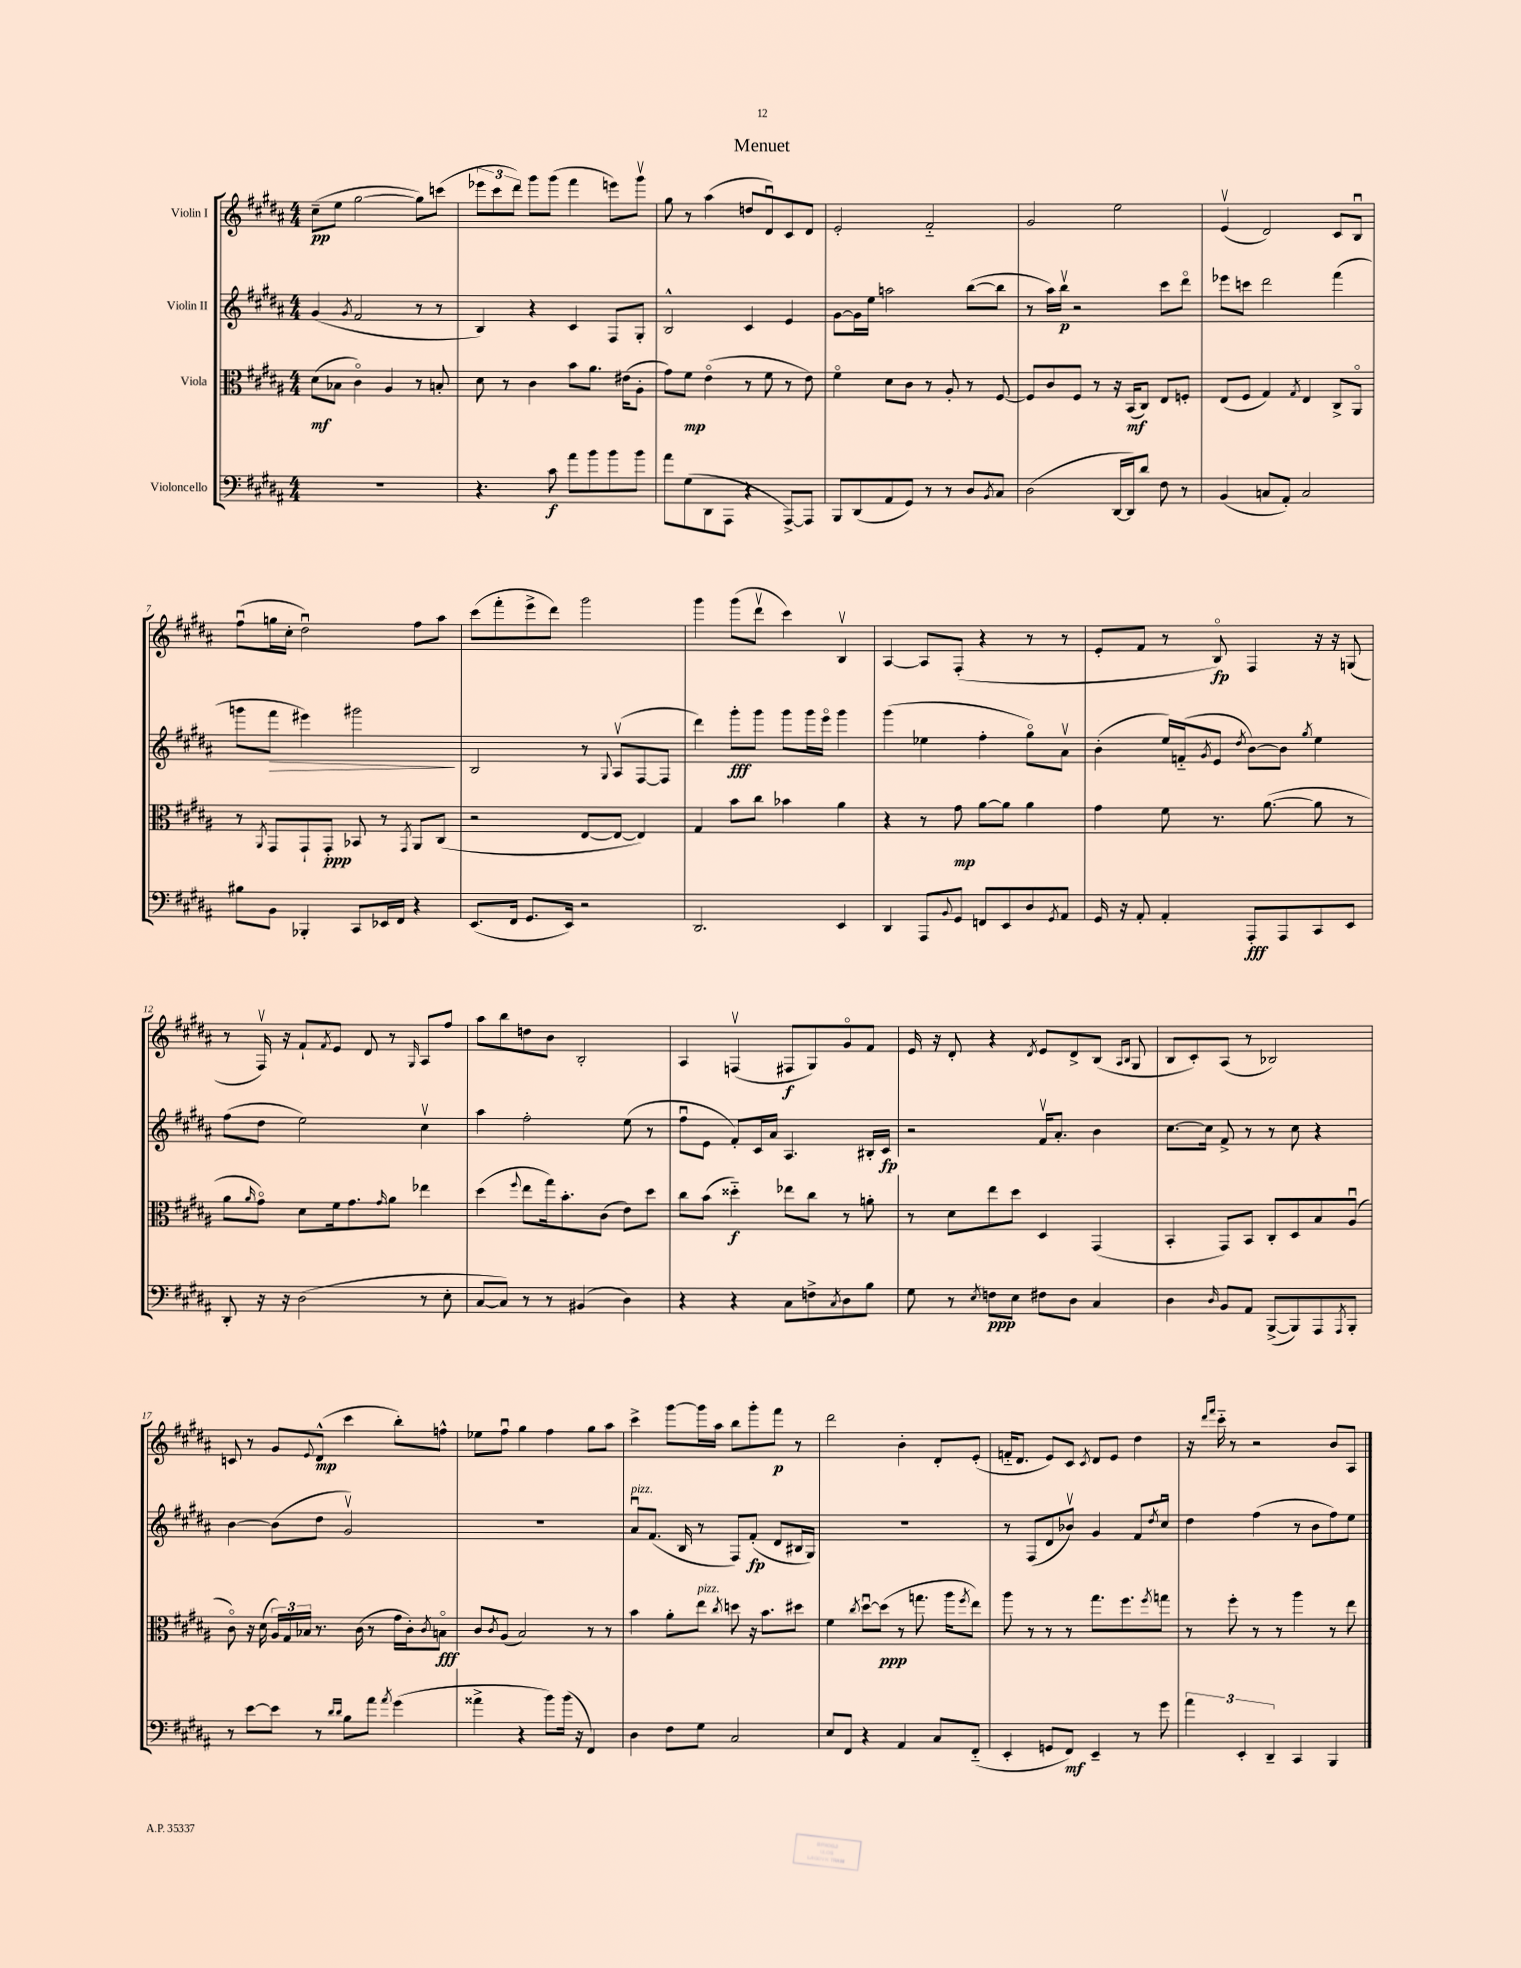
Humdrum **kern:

**kern	**kern	**kern	**kern
*staff4	*staff3	*staff2	*staff1
*clefF4	*clefC3	*clefG2	*clefG2
*k[f#c#g#d#a#]	*k[f#c#g#d#a#]	*k[f#c#g#d#a#]	*k[f#c#g#d#a#]
*M4/4	*M4/4	*M4/4	*M4/4
1r	(8d#	(4g#	(8cc#~
.	8B-	.	8ee
.	.	8qg#	.
.	4c#o)	2f#	[2gg#
.	4A#	.	.
.	8r	8r	8gg#])
.	8B'	8r	(8ccc
=	=	=	=
4.r	8d#	4B)	12eee-
.	.	.	12ccc#
.	8r	.	.
.	.	.	12ddd#)
.	4c#	4r	8ggg#
8c#	.	.	(8ggg#
8a#	8b	4c#	4fff#
8b	8.a#	.	.
8b	.	8F#	8eee)
.	(16e#	.	.
8b	8A#'	8G#'	8ggg#v
=	=	=	=
8a#	8g#)	2B^^	8gg#
(8G#	8f#	.	8r
8DD#	(4eo	.	(4aa#
8AAA#	.	.	.
4r	8r	4c#	8dd
.	8f#	.	8d#u)
[8AAA#^)	8r	4e	8c#
8AAA#]	8e)	.	8d#
=	=	=	=
8BBB	4f#o	[8g#	2e'
(8DD#	.	16g#]	.
.	.	16ee	.
8AA#	8d#	2aa	.
8GG#)	8c#	.	.
8r	8r	.	2f#'~
8r	8A#'	.	.
8D#	8r	([8bb	.
8qBB	.	.	.
8C#	[8F#	8bb]	.
=	=	=	=
(2D#	8F#]	8r	2g#
.	8c#	16aa#)	.
.	.	16bbv	.
.	8F#	2r	.
.	8r	.	.
[16DD#	16r	.	2ee
16DD#])	(16BB	.	.
8d#	8C#)	.	.
8F#	8E	8ccc#	.
8r	8F'	8ddd#o	.
=	=	=	=
(4BB	(8E	8eee-	(4ev
.	8F#	8ccc	.
8C	4G#)	2ddd#	2d#)
8AA#')	.	.	.
.	8qG#	.	.
2C	4E	.	.
.	8C#^	(4fff#	8c#
.	8AA#o	.	8Bu
=	=	=	=
8B#	8r	8ggg	(8ff#u
.	8qAA#	.	.
8BB	8GG#	8fff#	16gg
.	.	.	16cc#'
4BBB-'	8GG#`	4eee#)	2dd#u)
.	8GG#'	.	.
8CC#	8BB-	2ggg#	.
16EE-	8r	.	.
16FF#	.	.	.
.	8qGG#	.	.
4r	8AA#	.	8ff#
.	(8C#	.	8aa#
=	=	=	=
(8.EE	2r	2B	(8ccc#
.	.	.	8fff#'
16FF#	.	.	.
8.GG#	.	.	8eee^
.	.	.	8ddd#)
16EE)	.	.	.
2r	[8E	8r	2ggg#
.	.	8qqG#	.
.	8E_	(8A#v	.
.	4E])	[8F#	.
.	.	8F#]	.
=	=	=	=
2.DD#	4G#	4ddd#)	4ggg#
.	8b	8ggg#'	(8ggg#
.	8cc#	8ggg#	8ddd#v
.	4b-	8ggg#	4ccc#)
.	.	16ggg#	.
.	.	16eeeo	.
4EE	4a#	4ggg#	4Bv
=	=	=	=
4DD#	4r	(4ggg#	[4A#
8AAA#	8r	4ee-	8A#]
8qqBB	.	.	.
8GG#	8g#	.	(8F#'
8FF	[8a#	4ff#'	4r
8EE	8a#]	.	.
8D#	4a#	8gg#o)	8r
8qGG#	.	.	.
8AA#	.	8a#v	8r
=	=	=	=
16GG#	4g#	(4b'	8e'
16r	.	.	.
8AA#'	.	.	8f#
4AA#'	8f#	16ee)	8r
.	.	(16f'~	.
.	.	8qg#	.
.	8.r	8e	8Bo)
.	.	8qdd#	.
8AAA#'	.	[8b)	4F#
.	([8.a#	.	.
8AAA#	.	8b]	.
.	.	8qgg#	.
8CC#	8a#]	4ee	16r
.	.	.	16r
8EE	8r	.	(8G
=	=	=	=
8DD#'	8a#	(8ff#	8r
.	16qqa#	.	.
16r	8g#o)	8dd#	16F#v)
16r	.	.	16r
(2D#	8d#	2ee)	8f#`
.	.	.	8qf#
.	16f#	.	8e
.	8.g#	.	.
.	.	.	8d#
.	16qqg#	.	.
.	8a#	.	8r
.	.	.	16qqG#
8r	4ee-	4cc#v	8A#
8E'	.	.	8ff#
=	=	=	=
[8C#	(4dd#	4aa#	8aa#
8C#])	.	.	8bb
.	8qqff#	.	.
8r	8ee	2ff#'	8dd
8r	16gg#)	.	8b
.	8.b'	.	.
(4BB#	.	.	2B'
.	(8c#	.	.
4D#)	8e)	(8ee	.
.	8dd#	8r	.
=	=	=	=
4r	8cc#	8ff#u	4A#
.	(8b	8e	.
4r	4dd##'~)	8f#')	(4Fv
.	.	16c#	.
.	.	16a#	.
8C#	8ee-	4.A#	8F#
8F^	8cc#	.	8G#)
8qC#	.	.	.
8D#	8r	.	8g#o
8B	8a'	16B#'	8f#
.	.	16c#	.
=	=	=	=
8G#	8r	2r	16e
.	.	.	16r
8r	8d#	.	8d#'
8qE	.	.	.
8F	8ee	.	4r
8E	8dd#	.	.
.	.	.	8qd#
8F#	4D#	16f#v	8e
.	.	8.a#'	.
8D#	.	.	8d#^
4C#	(4GG#	4b	(8B
.	.	.	16qqA#
.	.	.	16qqB
.	.	.	8G#
=	=	=	=
4D#	4BB'	[8.cc#	8B
.	.	.	8c#')
.	.	16cc#]	.
16qqD#	.	.	.
8BB	8GG#)	8f#^	(8A#
8AA#	8BB	8r	8r
([8BBB^	8C#'	8r	2B-)
8BBB])	8D#	8cc#	.
8AAA#	8B	4r	.
8qAAA#	.	.	.
8BBB'	(8A#u	.	.
=	=	=	=
8r	8c#o)	[4b	8c
[8e	16r	.	8r
.	(16d#	.	.
8e]	24A#)	(8b]	8g#
.	24G#	.	.
.	24B-	.	.
.	.	.	8qqe
8r	8.r	8dd#	(8d#^^
16qqd#	.	.	.
16qqd#	.	.	.
8B	.	2g#v)	4ccc#
.	(16c#	.	.
8a#	8r	.	.
8qa#	.	.	.
(4g#	16g#	.	8bb')
.	16c#')	.	.
.	8qc#	.	.
.	8Bo	.	8ff^^
=	=	=	=
4a##^	8c#	1r	8ee-
.	8qc#	.	.
.	(8A#	.	8ff#u
4r	2B)	.	4gg#
8b)	.	.	4ff#
(16b	.	.	.
16r	.	.	.
4FF#)	8r	.	8gg#
.	8r	.	8aa#
=	=	=	=
4D#	4b	8a#u	4ccc#^
.	.	(8.f#	.
8F#	8a#'	.	[8ggg#
.	.	16B	.
8G#	8ee	8r	16ggg#]
.	.	.	16aa#
.	8qcc#	.	.
2C#	8dd	8F#)	8bb
.	16r	(8f#'	8ggg#'
.	8.b	.	.
.	.	8d#	8fff#
.	8dd#	16B#	8r
.	.	16G#)	.
=	=	=	=
8E	4f#	1r	2ddd#
8FF#	.	.	.
.	8qcc#	.	.
4r	[8dd#u	.	.
.	(8dd#]	.	.
4AA#	8r	.	4b'
.	8.gg	.	.
8C#	.	.	8d#'
.	16aa#	.	.
.	8qff#	.	.
(8FF#'~	8ee)	.	(8e'
=	=	=	=
4EE'	8aa#	8r	16f'~
.	.	.	8.d#
.	8r	(8F#	.
8GG	8r	8d#	8e)
8FF#)	8r	8b-v)	8c#
.	.	.	8qc#
4EE~	8.gg#	4g#	8d#
.	.	.	8e
.	8.ff#	.	.
8r	.	8f#	4dd#
.	8qff#	8qdd#	.
8g#	8gg	8cc#u	.
=	=	=	=
6a#	8r	4dd#	16r
.	.	.	16qqddd#
.	.	.	16qqfff#
.	.	.	16ccc#'~
.	8ff#'	.	8r
6EE'	.	.	.
.	8r	(4ff#	2r
6DD#~	.	.	.
.	8r	.	.
4CC#	4aa#	8r	.
.	.	8b	.
4BBB	8r	8ff#)	8b
.	8ee	8ee	8A#
==	==	==	==
*-	*-	*-	*-
